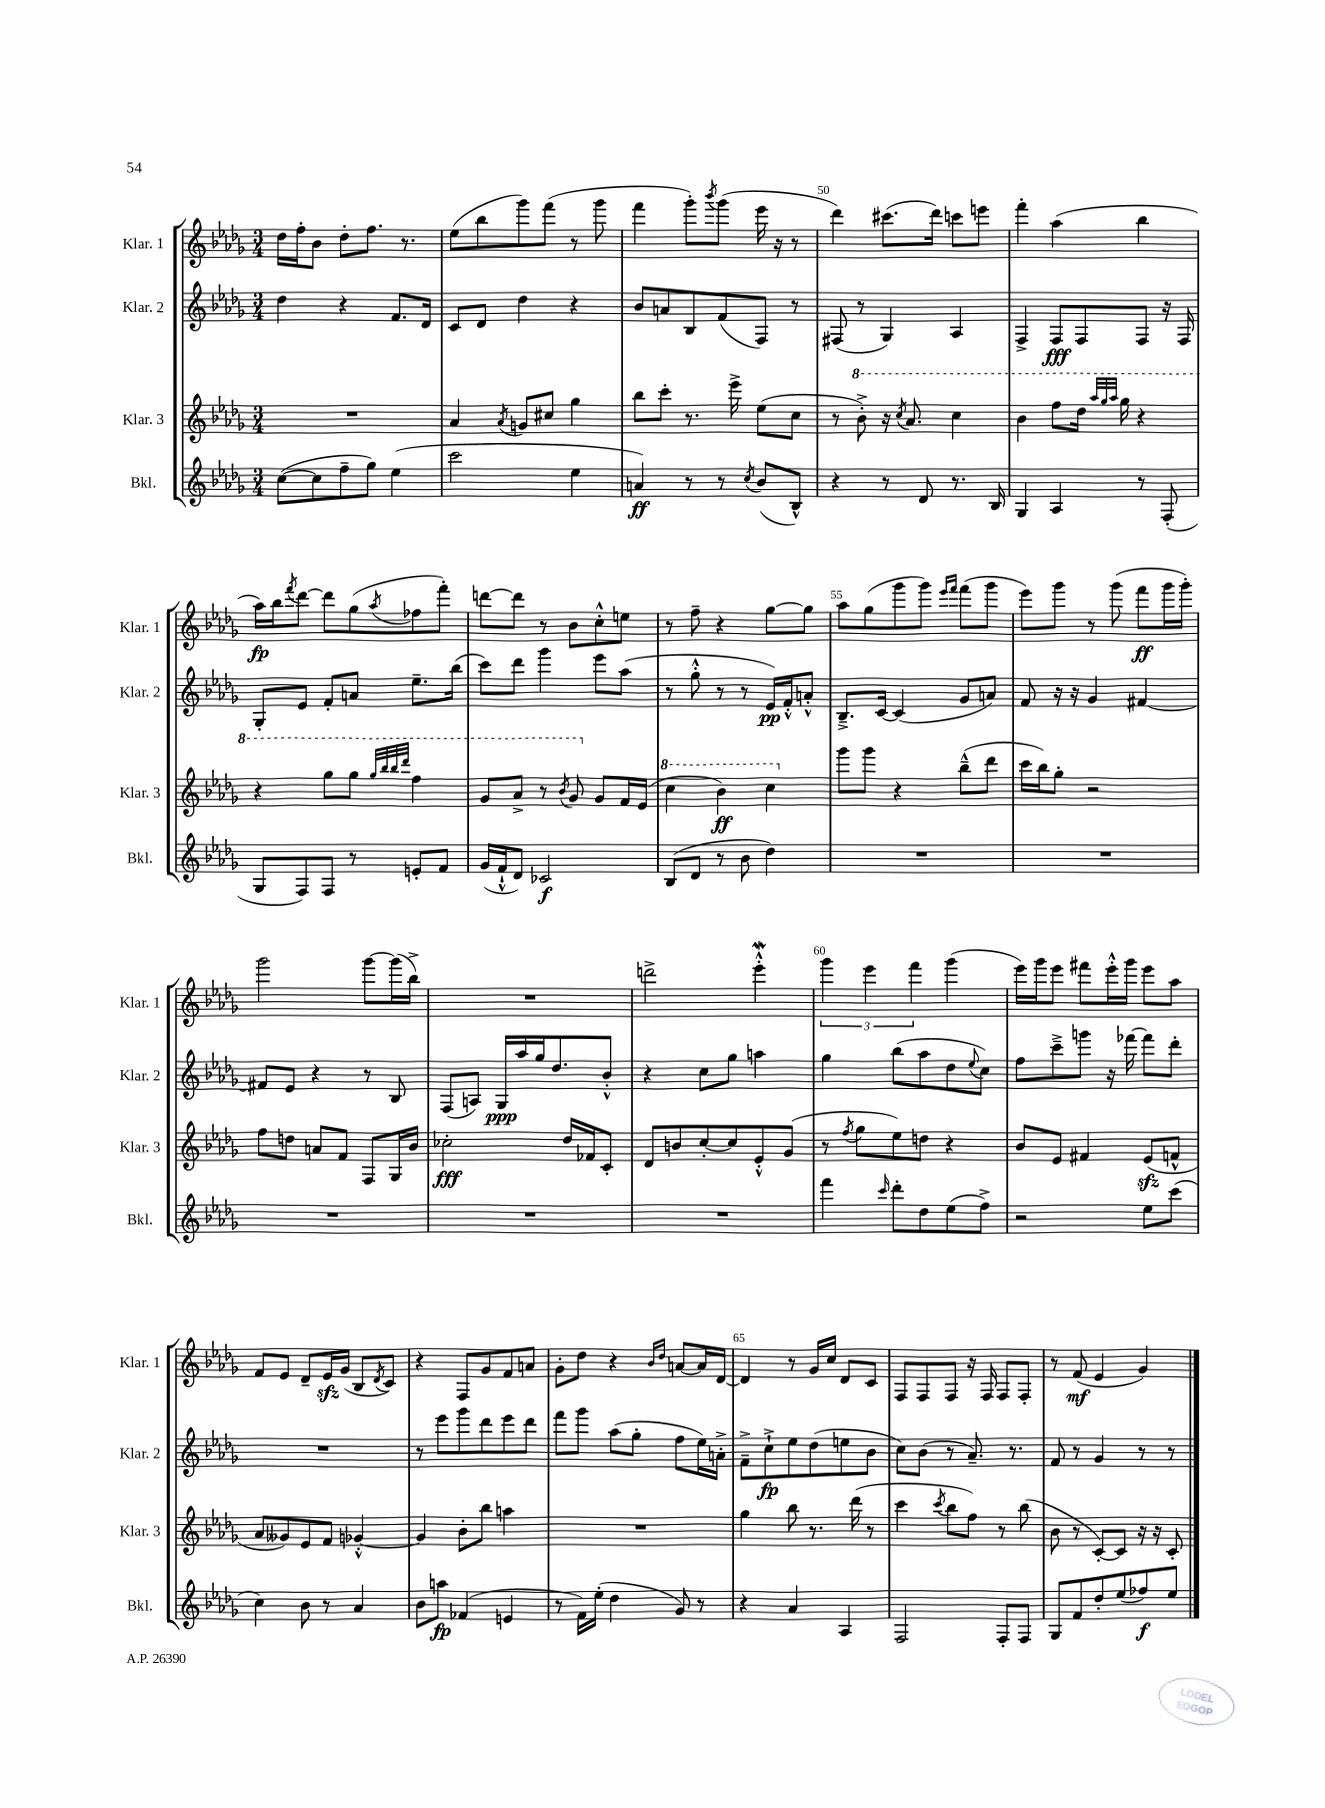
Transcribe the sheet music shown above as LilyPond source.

<<
\new StaffGroup <<
\new Staff = "s0" \with { instrumentName = "Klar. 1" shortInstrumentName = "Klar. 1" } {
    \clef treble \key des \major \numericTimeSignature \time 3/4
    des''16 f''16-. bes'8 des''8-. f''8. r8. |
    ees''8( bes''8 ges'''8) f'''8( r8 ges'''8 |
    f'''4 ges'''8-.) \acciaccatura { bes'''8 } ges'''8( ees'''16 r16 r8 |
    des'''4) cis'''8.( des'''16) c'''8 e'''8 |
    f'''4-. aes''4( bes''4 |
    aes''16\fp) bes''16 \acciaccatura { f'''8 } des'''8~ des'''8 ges''8( \acciaccatura { aes''8 } fes''8 f'''8-.) |
    d'''8~ d'''8 r8 bes'8 c''8-.-^ e''8 |
    r8 f''8-- r4 ges''8~ ges''8 |
    aes''8 ges''8( ges'''8 ges'''8) \grace { ees'''16 f'''16 } f'''8( ges'''8 |
    ees'''8) ges'''8 r8 ges'''8( f'''8\ff ges'''16 ges'''16-.) |
    ges'''2 ges'''8~ ges'''16( bes''16->) |
    R2. |
    d'''2-> ees'''4-.-^\mordent |
    \tuplet 3/2 { ges'''4 ees'''4 f'''4 } ges'''4( |
    ees'''16) ges'''16 ees'''8 fis'''8 ees'''16-.-^ ges'''16 ees'''8 aes''8 |
    f'8 ees'8 des'8-- ees'16\sfz ges'16( bes8 \acciaccatura { des'8 } c'8) |
    r4 f8 ges'8 f'8 a'8 |
    ges'8-. des''8 r4 \grace { bes'16 des''16 } a'8~ a'16 des'16~ |
    des'4 r8 ges'16 c''16 des'8 c'8 |
    f8 f8 f8 r16 f16 f8 f8-. |
    r8 f'8\mf( ees'4 ges'4) \bar "|." |
}
\new Staff = "s1" \with { instrumentName = "Klar. 2" shortInstrumentName = "Klar. 2" } {
    \clef treble \key des \major \numericTimeSignature \time 3/4
    des''4 r4 f'8. des'16 |
    c'8 des'8 des''4 r4 |
    bes'8 a'8 bes8 f'8( f8) r8 |
    fis8( r8 ges4) aes4 |
    f4-> f8\fff f8 f8 r16 f16 |
    ges8-. ees'8 f'8-. a'8 ees''8.-- bes''16( |
    c'''8) des'''8 ges'''4 ees'''8 aes''8( |
    r8 ges''8-.-^ r8 r8 ees'16\pp) f'16-.-^ a'8-.-^ |
    bes8.---> c'16~ c'4( ges'8 a'8) |
    f'8 r16 r16 ges'4 fis'4~ |
    fis'8 ees'8 r4 r8 bes8 |
    f8( a8) ges16\ppp aes''16 ges''16 des''8. bes'8-.-^ |
    r4 c''8 ges''8 a''4 |
    ges''4 bes''8( aes''8 des''8 \appoggiatura { ees''8 } c''8) |
    f''8 c'''8---> g'''8 r16 fes'''16~ fes'''8 des'''8-. |
    R2. |
    r8 ees'''8 ges'''8 des'''8 ees'''8 des'''8 |
    f'''8 ges'''8 aes''8( ges''8-. f''8 ees''16) a'16-.-> |
    f'8---> c''8-!->\fp ees''8 des''8( e''8 bes'8 |
    c''8) bes'8( r8 aes'8.--) r8. |
    f'8 r8 ges'4 r8 r8 \bar "|." |
}
\new Staff = "s2" \with { instrumentName = "Klar. 3" shortInstrumentName = "Klar. 3" } {
    \clef treble \key des \major \numericTimeSignature \time 3/4
    R2. |
    aes'4 \acciaccatura { aes'8 } g'8 cis''8 ges''4 |
    bes''8 c'''8-. r8. ees'''16-> ees''8( c''8 |
    r8 \ottava #1 bes''8-.->) r16 \acciaccatura { c'''8 } aes''8. c'''4 |
    bes''4 f'''8 des'''16 \grace { aes'''32 ges'''32 aes'''32 } ges'''16 r4 |
    r4 ges'''8 ges'''8 \grace { ges'''32 bes'''32 bes'''32 des''''32 } f'''4 |
    ges''8 aes''8-> r8 \acciaccatura { bes''8 } ges''8 \ottava #0 ges'8 f'16 ees'16( |
    \ottava #1 c'''4 bes''4\ff) c'''4 \ottava #0 |
    ges'''8 ges'''8 r4 bes''8---^( des'''8 |
    c'''16 bes''16) ges''8-. r2 |
    f''8 d''8 a'8 f'8 f8 ges16 bes'16 |
    ces''2-.\fff des''16 fes'16 c'8-. |
    des'8 b'8 c''8~-. c''8 ees'8-.-^ ges'8( |
    r8 \acciaccatura { f''8 } ges''8 ees''8) d''8 r4 |
    bes'8 ees'8 fis'4 ees'8\sfz( f'8-^ |
    aes'8 geses'8) ees'8 f'8 ges'4~-.-^ |
    ges'4 bes'8-. bes''8 a''4 |
    R2. |
    ges''4 bes''8 r8. des'''16( r8 |
    c'''4 \acciaccatura { c'''8 } bes''8 f''8) r8 bes''8( |
    bes'8 r8 c'8~-.) c'8 r16 r16 c'8-. \bar "|." |
}
\new Staff = "s3" \with { instrumentName = "Bkl." shortInstrumentName = "Bkl." } {
    \clef treble \key des \major \numericTimeSignature \time 3/4
    c''8~( c''8 f''8-- ges''8) ees''4( |
    c'''2 ees''4 |
    a'4\ff) r8 r8 \acciaccatura { c''8 } bes'8( bes8-^) |
    r4 r8 des'8 r8. bes16 |
    ges4 aes4 r8 f8-.( |
    ges8 f8) f8 r8 e'8-. f'8 |
    ges'16( f'16-!-^ des'8) ces'2\f |
    bes8( des'8 r8 bes'8 des''4) |
    R2. |
    R2. |
    R2. |
    R2. |
    R2. |
    f'''4 \grace { c'''16 } des'''8-. des''8 ees''8( f''8->) |
    r2 ees''8 c'''8( |
    c''4) bes'8 r8 aes'4 |
    bes'8 a''8\fp fes'4( e'4 |
    r8 f'16) ees''16-.( des''4 ges'8) r8 |
    r4 aes'4 aes4 |
    f2 f8-. f8 |
    ges8 f'8 des''8-. ees''8( fes''8\f) ees''8 \bar "|." |
}
>>
>>
\layout { \context { \Score currentBarNumber = #47 \override BarNumber.break-visibility = ##(#f #t #t) barNumberVisibility = #(every-nth-bar-number-visible 5) } }
